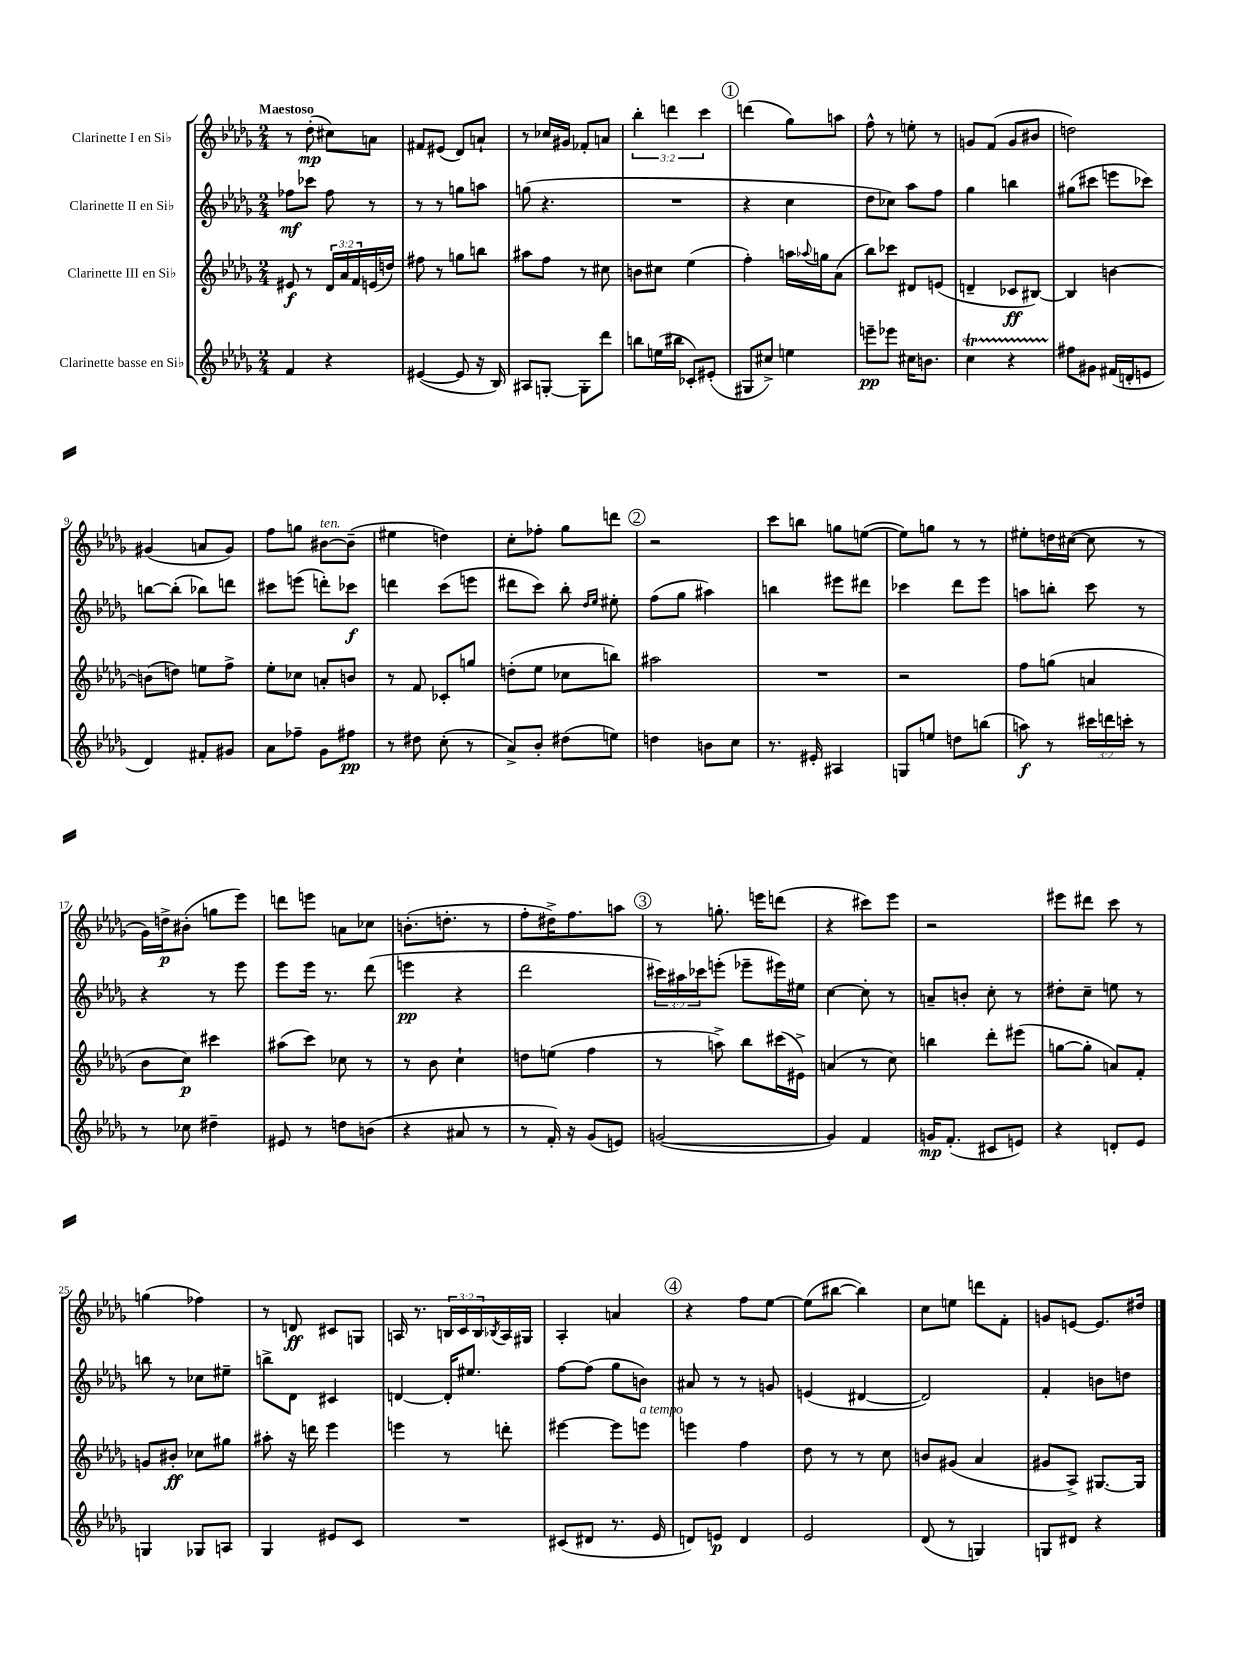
<<
\new StaffGroup <<
\new Staff = "s0" \with { instrumentName = "Clarinette I en Sib" } {
    \clef treble \key des \major \numericTimeSignature \time 2/4 \override Staff.TupletNumber.text = #tuplet-number::calc-fraction-text \tempo "Maestoso"
    r8 des''8-.\mp( cis''8) a'8 |
    fis'8 eis'8( des'8) a'8-! |
    r8 ces''16 gis'16 fes'8-. a'8 |
    \tuplet 3/2 { bes''4-. d'''4 c'''4 } |
    \mark \markup { \circle "1" } d'''4( ges''8) a''8 |
    f''8-^ r8 e''8-. r8 |
    g'8 f'8( g'8 bis'8 |
    d''2) |
    gis'4( a'8 gis'8) |
    f''8 g''8 bis'8~^\markup { \italic "ten." } bis'8--( |
    eis''4 d''4) |
    c''8-. fes''8-. ges''8 d'''8 |
    \mark \markup { \circle "2" } r2 |
    c'''8 b''8 g''8 e''8~( |
    e''8) g''8 r8 r8 |
    eis''8-. d''16 cis''16~( cis''8 r8 |
    ges'16) d''16->\p bis'8-.( g''8 ees'''8) |
    d'''8 e'''8 a'8 ces''8 |
    b'8.-.( d''8.-. r8 |
    f''8-. dis''16->) f''8. a''8 |
    \mark \markup { \circle "3" } r8 g''8.-. e'''16 d'''8( |
    r4 cis'''8) ees'''8 |
    r2 |
    eis'''8 dis'''8 c'''8 r8 |
    g''4( fes''4) |
    r8 d'8\ff cis'8 g8 |
    a16 r8. \tuplet 3/2 { b16 c'16 b16 } \acciaccatura { bes8 } a16 gis16 |
    aes4-. a'4 |
    \mark \markup { \circle "4" } r4 f''8 ees''8~ |
    ees''8( bis''8~ bis''4) |
    c''8 e''8 d'''8 f'8-. |
    g'8 e'8~ e'8. dis''16 \bar "|." |
}
\new Staff = "s1" \with { instrumentName = "Clarinette II en Sib" } {
    \clef treble \key des \major \numericTimeSignature \time 2/4 \override Staff.TupletNumber.text = #tuplet-number::calc-fraction-text
    fes''8\mf ces'''8 fes''8 r8 |
    r8 r8 g''8 a''8 |
    g''8( r4. |
    R2 |
    \mark \markup { \circle "1" } r4 c''4 |
    des''8 ces''8) aes''8 f''8 |
    ges''4 b''4 |
    gis''8( cis'''8 e'''8 ces'''8) |
    b''8~ b''8-.( bes''8) d'''8 |
    cis'''8 e'''8( d'''8-.) ces'''8\f |
    d'''4 c'''8( e'''8 |
    dis'''8 c'''8) bes''8-. \grace { des''16 ees''16 } eis''8-. |
    \mark \markup { \circle "2" } f''8( ges''8 ais''4) |
    b''4 eis'''8 dis'''8 |
    ces'''4 des'''8 ees'''8 |
    a''8 b''8-. c'''8 r8 |
    r4 r8 ees'''8 |
    ees'''8 ees'''16 r8. des'''8( |
    e'''4\pp r4 |
    des'''2 |
    \mark \markup { \circle "3" } \tuplet 3/2 { cis'''16) ais''16 ces'''16 } e'''8-.( ees'''8-- eis'''16) eis''16 |
    c''4~ c''8-. r8 |
    a'8-- b'8-. c''8-. r8 |
    dis''8-. c''8-- e''8 r8 |
    b''8 r8 ces''8 eis''8-- |
    b''8-> des'8 cis'4 |
    d'4~ d'16-. eis''8. |
    f''8~ f''8( ges''8 b'8) |
    \mark \markup { \circle "4" } ais'8 r8 r8 g'8 |
    e'4( dis'4~ |
    dis'2) |
    f'4-. b'8 d''8 \bar "|." |
}
\new Staff = "s2" \with { instrumentName = "Clarinette III en Sib" } {
    \clef treble \key des \major \numericTimeSignature \time 2/4 \override Staff.TupletNumber.text = #tuplet-number::calc-fraction-text
    eis'8\f r8 \tuplet 3/2 { des'16 aes'16 f'16 } e'16( d''16) |
    fis''8 r8 g''8 b''8 |
    ais''8 f''8 r8 cis''8 |
    b'8 cis''8 ees''4( |
    \mark \markup { \circle "1" } f''4-.) a''16 \appoggiatura { aes''8 } g''16 aes'8( |
    bes''8) ces'''8 dis'8 e'8( |
    d'4-- ces'8\ff bis8~) |
    bis4 b'4~ |
    b'8( d''8) e''8 f''8-> |
    ees''8-. ces''8 a'8-. b'8 |
    r8 f'8 ces'8-. g''8 |
    d''8-.( ees''8 ces''8 b''8) |
    \mark \markup { \circle "2" } ais''2 |
    R2 |
    r2 |
    f''8 g''8( a'4 |
    bes'8 c''8\p) cis'''4 |
    ais''8( c'''8) ces''8 r8 |
    r8 bes'8 c''4-! |
    d''8 e''8( f''4 |
    \mark \markup { \circle "3" } r8 a''8->) bes''8 cis'''16( eis'16->) |
    a'4( r8 c''8) |
    b''4 des'''8-. eis'''8( |
    g''8~ g''8-. a'8) f'8-. |
    g'8 bis'8-.\ff ces''8 gis''8 |
    ais''8-. r16 d'''16 ees'''4 |
    e'''4 r8 d'''8-. |
    eis'''4~ eis'''8 e'''8^\markup { \italic "a tempo" } |
    \mark \markup { \circle "4" } e'''4 f''4 |
    des''8 r8 r8 c''8 |
    b'8 gis'8( aes'4 |
    gis'8 aes8->) gis8.~ gis16 \bar "|." |
}
\new Staff = "s3" \with { instrumentName = "Clarinette basse en Sib" } {
    \clef treble \key des \major \numericTimeSignature \time 2/4 \override Staff.TupletNumber.text = #tuplet-number::calc-fraction-text
    f'4 r4 |
    eis'4~( eis'8 r16 bes16) |
    ais8 g8~-. g8-. des'''8 |
    b''8 e''16( bis''16 ces'8-.) eis'8-.( |
    \mark \markup { \circle "1" } gis8 cis''8->) e''4 |
    e'''8--\pp ees'''8 cis''16 b'8. |
    c''4\startTrillSpan r4 |
    fis''8\stopTrillSpan gis'8 fis'16( d'16-. e'8 |
    des'4) fis'8-. gis'8 |
    aes'8 fes''8-- ges'8 fis''8\pp |
    r8 dis''8 c''8-.( r8 |
    aes'8->) bes'8-. dis''8( e''8) |
    \mark \markup { \circle "2" } d''4 b'8 c''8 |
    r8. eis'16-. ais4 |
    g8 e''8 d''8 b''8( |
    a''8\f) r8 \tuplet 3/2 { cis'''16 d'''16 c'''16-. } r8 |
    r8 ces''8 dis''4-- |
    eis'8 r8 d''8 b'8( |
    r4 ais'8 r8 |
    r8 f'16-.) r16 ges'8( e'8) |
    \mark \markup { \circle "3" } g'2~( |
    g'4) f'4 |
    g'16\mp f'8.-.( cis'8 e'8) |
    r4 d'8-. ees'8 |
    g4 ges8 a8 |
    ges4 eis'8 c'8 |
    R2 |
    cis'8( dis'8 r8. ees'16 |
    \mark \markup { \circle "4" } d'8) e'8\p d'4 |
    ees'2 |
    des'8( r8 g4) |
    g8 dis'8 r4 \bar "|." |
}
>>
>>
